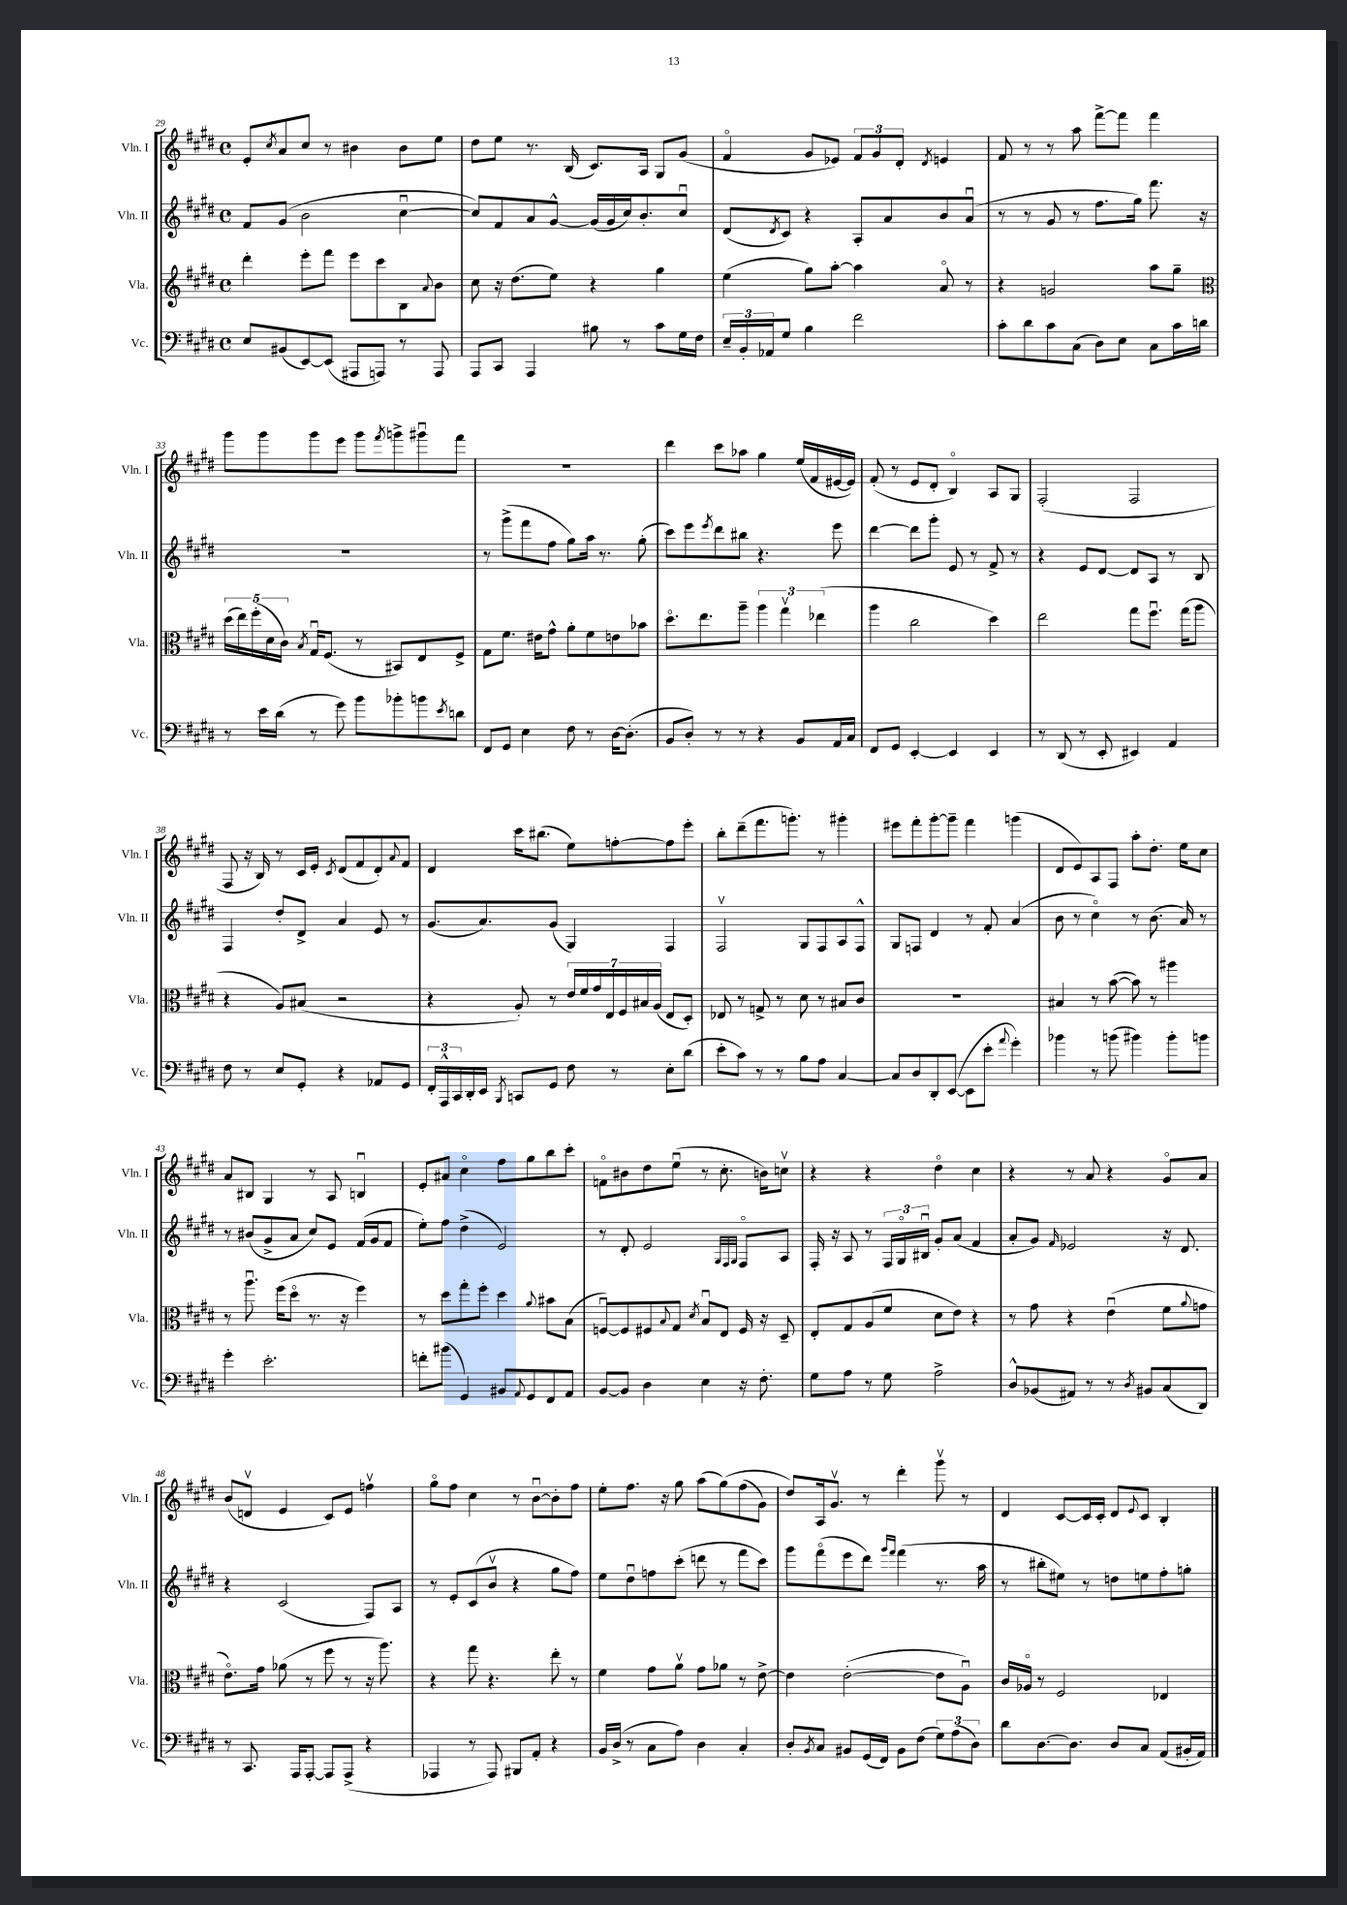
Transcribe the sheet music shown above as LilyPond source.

<<
\new StaffGroup <<
\new Staff = "s0" \with { instrumentName = "Vln. I" shortInstrumentName = "Vln. I" } {
    \clef treble \key e \major \defaultTimeSignature \time 4/4
    e'8-. \acciaccatura { cis''8 } a'8 cis''8 r8 bis'4 bis'8 e''8 |
    dis''8 e''8 r8. b16( cis'8.) a16 gis8 gis'8( |
    fis'4\flageolet gis'8 ees'8) \tuplet 3/2 { fis'8 gis'8 dis'8-. } \acciaccatura { dis'8 } e'4 |
    fis'8 r8 r8 a''8 fis'''8~-> fis'''8 fis'''4 |
    gis'''8 gis'''8 gis'''8 e'''8 gis'''8 \acciaccatura { fis'''8 } g'''8-> gis'''8\downbow fis'''8 |
    R1 |
    dis'''4 cis'''8 aes''8 gis''4 e''16( fis'16 eis'16~ eis'16) |
    fis'8-.( r8 e'8 dis'8-. b4\flageolet) a8 gis8 |
    fis2-.( fis2 |
    fis8 r16 b16) r8 cis'16 e'16-. \acciaccatura { cis'8 } dis'8( fis'8 dis'8-.) \appoggiatura { a'8 } fis'8 |
    dis'4 cis'''16 bis''8.( e''8) f''8~-. f''8 e'''8-. |
    b''8-. dis'''8--( fis'''8. g'''8.-.) r8 gis'''4-. |
    eis'''8 fis'''8-. gis'''8~-. gis'''8-- fis'''4 g'''4( |
    dis'8 e'8) a8 fis8 a''8-. dis''8.-. e''16 cis''8 |
    a'8 bis8 gis4 r8 a8 b4\downbow |
    e'8-. ais'8 cis''4\flageolet fis''8 gis''8 b''8 cis'''8-. |
    f'8\flageolet bis'8 dis''8 e''8\downbow( r8 cis''8.-. b'16) c''8\upbow |
    r4 r4 dis''4\flageolet cis''4 |
    r4 r8 a'8 r4 gis'8\flageolet a'8 |
    b'8( d'8\upbow e'4 cis'8) e'8 f''4\upbow |
    gis''8\flageolet fis''8 cis''4 r8 b'8~\downbow b'8-. fis''8 |
    e''8-. fis''8. r16 gis''8 a''8( gis''8)\( fis''8( gis'8) |
    dis''8\) a16 gis'8.\upbow r8 dis'''4-. gis'''8\upbow r8 |
    dis'4 cis'8~ cis'16 cis'16-. dis'8 \appoggiatura { e'8 } cis'8 b4-. \bar "|." |
}
\new Staff = "s1" \with { instrumentName = "Vln. II" shortInstrumentName = "Vln. II" } {
    \clef treble \key e \major \defaultTimeSignature \time 4/4
    fis'8 gis'8( b'2 cis''4~\downbow |
    cis''8) fis'8 a'8 gis'8~-^ gis'16( gis'16 cis''16) b'8.-. cis''8\downbow |
    dis'8( \acciaccatura { dis'8 } cis'8) r4 a8-. a'8 b'8 a'8\downbow( |
    r8 r8 gis'8 r8 fis''8. gis''16) fis'''8. r16 |
    R1 |
    r8 gis'''8->( fis'''8 fis''8 gis''8) a''16 r8. gis''8-.( |
    cis'''8) e'''8 \acciaccatura { e'''8 } dis'''8 bis''8 r4. e'''8 |
    dis'''4~ dis'''8 gis'''8-. e'8 r8 fis'8-> r8 |
    r4 e'8 dis'8~ dis'8 a8 r8 b8 |
    fis4 dis''8-. dis'8-> a'4 e'8 r8 |
    gis'8.( a'8.) gis'8( gis4) fis4 |
    fis2\upbow gis8 fis8 a8 fis8-^ |
    gis8 f8 dis'4 r8 fis'8-. a'4( |
    b'8 r8 cis''4\flageolet) r8 b'8.( a'16) r8 |
    r8 bis'8( gis'8-> a'8 cis''8) e'8 fis'16( gis'16 fis'8 |
    e''8-.) fis''8 dis''4->( e'2) |
    r8 dis'8-. e'2 \grace { gis32 fis32 gis32 } fis8\flageolet a8 |
    fis16-. r16 a8 r8 \tuplet 3/2 { fis16 gis16\flageolet bis16\downbow } gis'8-. a'8( fis'4 |
    a'8-. gis'8) \grace { fis'16 } ees'2 r16 dis'8. |
    r4 cis'2( fis8) a8 |
    r8 e'8-. cis'8( b'8\upbow r4 gis''8 fis''8) |
    e''8 dis''8\downbow f''8 cis'''8-.( d'''8 r8 fis'''8 cis'''8) |
    gis'''8 fis'''8\flageolet( e'''8 dis'''8) \grace { gis'''16 fis'''16 } fis'''4( r8. a''16 |
    r8 bis''8-. eis''8) r8 d''8 e''8 fis''8-. g''8-. \bar "|." |
}
\new Staff = "s2" \with { instrumentName = "Vla." shortInstrumentName = "Vla." } {
    \clef treble \key e \major \defaultTimeSignature \time 4/4
    dis'''4-. e'''8-. fis'''8 e'''8 cis'''8 b8 \appoggiatura { a'8 } b'8 |
    cis''8 r16 dis''8.( e''8) r4 gis''4 |
    e''4( gis''8) a''8~-. a''4 a'8\flageolet r8 |
    r4 g'2 a''8 gis''8-- |
    \clef alto \tuplet 5/4 { dis''16( e''16) fis''16-.( dis'16 cis'16) } \acciaccatura { b8 } gis16\downbow fis8.( r8 bis,8) e8 fis8-> |
    gis8 fis'8. eis'16 gis'8-^ a'8-. fis'8 e'8 bes'8 |
    dis''8.\flageolet e''8. a''8-- \tuplet 3/2 { a''4 gis''4\upbow ees''4( } |
    a''4 cis''2 dis''4) |
    e''2 gis''8 fis''8.\downbow gis''16( a''8 |
    r4 a8) bis8( r2 |
    r4 a8-.) r8 \tuplet 7/4 { e'16 fis'16 gis'16 e16 fis16 bis16 a16( } e8 dis8-.) |
    ees8 r8 g8-> r8 dis'8 r8 bis8 cis'8 |
    R1 |
    bis4 r8 b'8~( b'8) r8 ais''4 |
    r8 a''8.\downbow fis''16( dis''8\flageolet r8. r16 fis''4) |
    r8 dis''8 gis''8-. fis''8-. dis''4 \appoggiatura { a'8 } bis'8 b8( |
    f8~\downbow) f8 fis8 \appoggiatura { b8 } gis8 \acciaccatura { dis'8 } b8\downbow e8 fis16 r16 dis8-- |
    e8-. gis8 a8( fis'8 dis'8 e'8) r4 |
    r8 gis'8 r4 e'4\downbow( fis'8 \appoggiatura { a'8 } g'8 |
    e'8.\flageolet) gis'16 aes'8( r8 fis''8 r8 r16 a''8.) |
    r4 gis''8 r4. e''8-. r8 |
    fis'4 gis'8 a'8\upbow gis'8 aes'8 r8 e'8~-> |
    e'4 e'2~-.( e'8 a8\downbow) |
    cis'16 aes16\flageolet r8 fis2 ees4 \bar "|." |
}
\new Staff = "s3" \with { instrumentName = "Vc." shortInstrumentName = "Vc." } {
    \clef bass \key e \major \defaultTimeSignature \time 4/4
    e8 bis,8( e,8~) e,8( ais,,8 a,,8) r8 a,,8 |
    a,,8 cis,8 a,,4 bis8 r8 cis'8 gis16 fis16 |
    \tuplet 3/2 { e16-- b,16-. aes,16 } gis8 b4 fis'2 |
    cis'8-. dis'8 cis'8 cis8( dis8) e8 cis8 cis'16 d'16 |
    r8 e'16 dis'16( r8 gis'8) b'8 bes'8-. b'8 \acciaccatura { e'8 } d'8 |
    fis,8 gis,8 e4 fis8 r8 dis16~ dis8.-.( |
    b,8 dis8-.) r8 r8 r4 b,8 a,16 cis16 |
    fis,8 gis,8 e,4~-. e,4 e,4 |
    r8 dis,8( r8 e,8-. eis,4) a,4 |
    fis8 r8 e8 gis,8-. r4 aes,8 gis,8 |
    \tuplet 3/2 { fis,16-. a,,16-^ cis,16 } dis,16-. e,16 \acciaccatura { b,,8 } c,8 gis,8 fis8 r8 e8-. dis'8( |
    e'8-. cis'8) r8 r8 b8 a8 cis4~ |
    cis8 dis8 dis,8-. e,8~( e,8 e'8-. \appoggiatura { a'8 } gis'4-.) |
    bes'4 r8 b'8( bis'4) bis'8-. b'8 |
    gis'4-. e'2.-. |
    f'8-. bis'8( gis,4) bis,8 \appoggiatura { a,8 } gis,8 fis,8 a,8 |
    b,8~ b,8 dis4 e4 r16 fis8.-. |
    gis8 a8 r8 gis8 a2-> |
    dis8-^ bes,8( ais,8) r8 r8 \acciaccatura { dis8 } bis,8 cis8( dis,8) |
    r8 cis,8. a,,16 a,,8~-. a,,8 a,,8->( r4 |
    aes,,4 r8 aes,,8) bis,,8 a,8-. r4 |
    b,16 dis16->( r8 cis8 a8) dis4 cis4-. |
    dis8-. \acciaccatura { b,8 } cis8 bis,8 gis,16( fis,16) bis,8 fis8( \tuplet 3/2 { gis8) a8( dis8) } |
    dis'8 dis8.~ dis8. dis8 cis8 a,8( bis,16-. a,16) \bar "|." |
}
>>
>>
\layout { \context { \Score currentBarNumber = #29 } }
